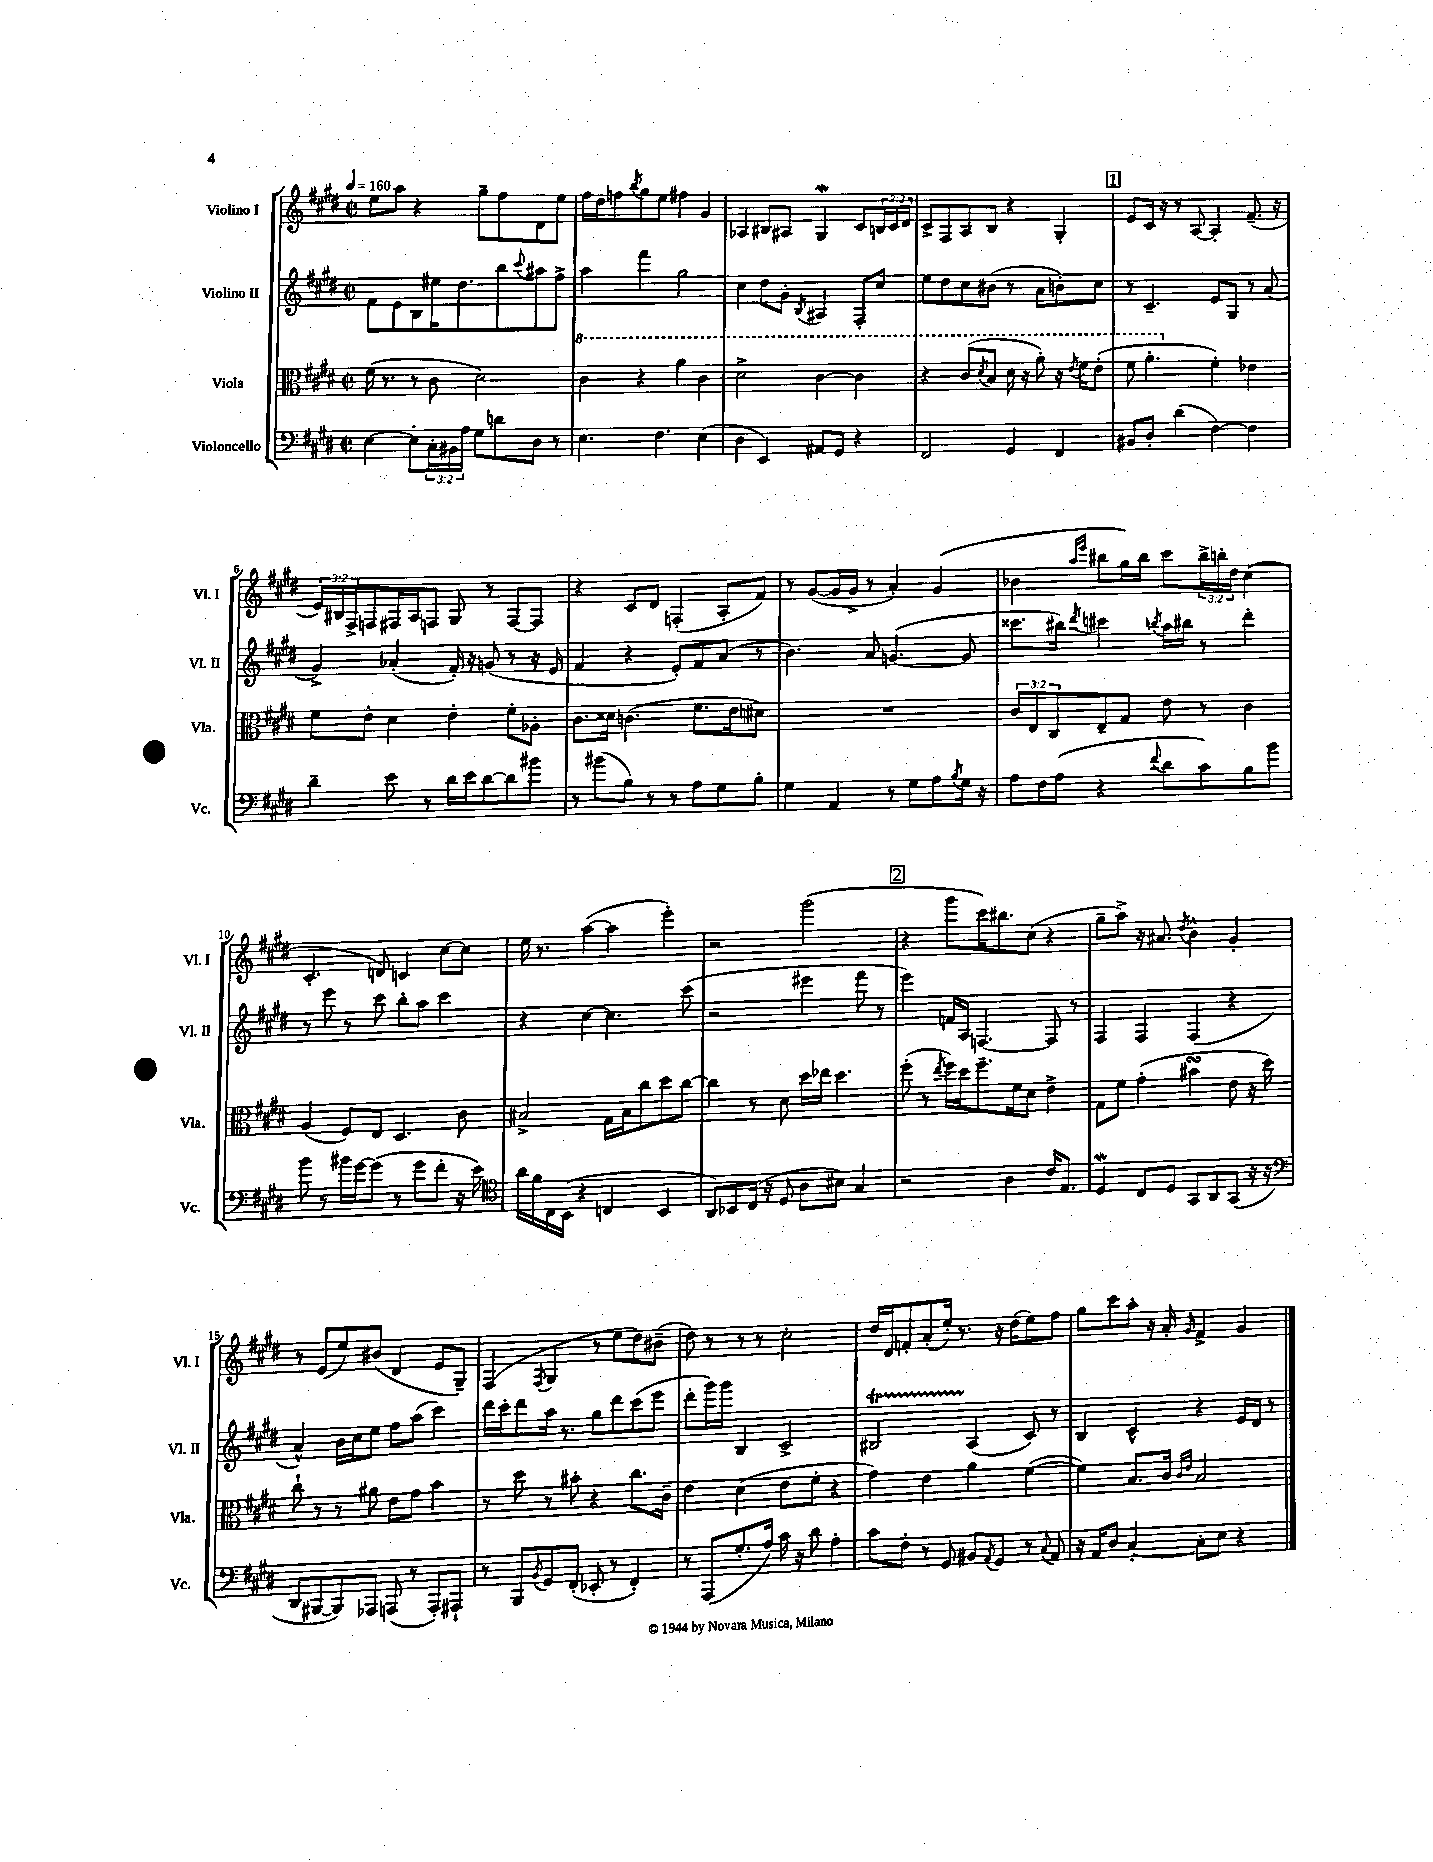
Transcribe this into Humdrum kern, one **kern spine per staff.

**kern	**kern	**kern	**kern
*part4	*part3	*part2	*part1
*staff4	*staff3	*staff2	*staff1
*I"Violoncello	*I"Viola	*I"Violino II	*I"Violino I
*I'Vc.	*I'Vla.	*I'Vl. II	*I'Vl. I
*clefF4	*clefC3	*clefG2	*clefG2
*k[f#c#g#d#]	*k[f#c#g#d#]	*k[f#c#g#d#]	*k[f#c#g#d#]
*M2/2	*M2/2	*M2/2	*M2/2
*met(c|)	*met(c|)	*met(c|)	*met(c|)
*MM160	*MM160	*MM160	*MM160
=1	=1	=1	=1
[4E\	(16f#\	8f#\L	8ee\L
.	8.r	.	.
.	.	8e\	8aa\J
8E'\L]	8r	8B\	4r
24C#'\L	8c#\	16ee#X\K	.
24BB#X\	.	.	.
.	.	8.dd#\	.
24A\JJ	.	.	.
8G#\L	2d#\)	.	8gg#~\L
8dn\	.	8bb\	8ff#\
.	.	8qqccc#/	.
8D#\J	.	8aa#X\	8d#\
8r	.	8ff#^\J	8ee\J
=2	=2	=2	=2
*	*8va	*	*
4.E\	4cc#\	4aa\	16ff#\LL
.	.	.	16dd#\J
.	.	.	8ffn\
.	.	.	8qbb/
.	4r	4fff#\	8gg#\
4.F#\	.	.	8ee\J
.	4aa\	2gg#\	4ff#X\
(4E\	4cc#\	.	4g#/
=3	=3	=3	=3
4D#\	2dd#^\	4cc#\	4A-X/
4EE/)	.	8dd#\L	8B#X/L
.	.	8g#'\J	8A#X/J
.	.	8qB/	.
8AA#X/L	[4cc#\	4A#X/	4G#W/
8GG#/J	.	.	.
4r	4cc#\]	8F#'/L	8c#/L
.	.	8cc#/J	24Bn/L
.	.	.	24c#/
.	.	.	24d#/JJ
=4	=4	=4	=4
2FF#/	4r	8ee\L	8c#^/L
.	.	8dd#\	8F#/
.	(8cc#/L	8cc#\	8A/
.	8qdd#/	.	.
.	8b/J	(8b#X\J	8B/J
4GG#/	16dd#\	8r	4r
.	16r	.	.
.	8aa'\)	8a\L	.
4FF#/	16r	8bn'\)	4G#'/
.	8qee/	.	.
.	16ff#\KL	.	.
.	(8ee'\J	8cc#\J	.
!!LO:REH:place=s1:t=1
=5	=5	=5	=5
8BB#X/L	8ff#\	8r	8e/L
8D#'/J	4.aa'\	4.c#~/	16c#/Jk
.	.	.	16r
(4d#\	.	.	8r
.	.	.	[8A/
*	*X8va	*	*
[4F#\)	4f#'\)	8e/L	4A'/]
.	.	8G#/J	.
4F#\]	4e-X\	8r	(8.f#~/
.	.	(8a/	.
.	.	.	16r
!!LO:LB:g=z
=6	=6	=6	=6
4d#~\	8f#\L	4g#^/)	24e/LL)
.	.	.	24B#X/
.	.	.	24F#^/J
.	8e'\J	.	8Fn/
8e\	4d#\	(4a-X'/	16F#X/L
.	.	.	16A/J
8r	.	.	8Fn/J
16d#\LL	4e'\	16f#'/)	8G#/
16e\J	.	16r	.
[8d#\	.	(8gn/	8r
8d#\]	8f#'\L	8r	[8F/L
8b#X\J	8A-X'\J	16r	8F/J]
.	.	16e/	.
=7	=7	=7	=7
8r	8.c#\L	4f#/	4r
(8b#X\L	.	.	.
.	16d##X\Jk	.	.
8B\J)	(4.cn\	4r	8c#/L
8r	.	.	8d#/J
8r	.	8e'/L)	(4Fn'/
8A\L	8.f#\L	8f#/	.
8G#\	.	(8a/J	8A'/L
.	16e\k	.	.
8B'\J	8d#X\J)	8r	8f#/J)
=8	=8	=8	=8
4G#\	1r	4.b\)	8r
.	.	.	([8g#/L
4AA/	.	.	16g#/L]
.	.	.	16g#^/JJ
.	.	8a/	8r
8r	.	([4.gn/	4a'/)
8G#\L	.	.	.
8A\	.	.	(4g#/
8qB/	.	.	.
16G#\Jk	.	8g/]	.
16r	.	.	.
=9	=9	=9	=9
8A\L	12c#/L	8.ccc##X\L	4b-X\
.	12E/	.	.
16F#\L	.	.	.
.	12C#/	.	.
(16A\JJ	.	16bb#X\Jk)	.
.	.	.	16qqaa/LL
.	.	8qddd#/	16qqeee/JJ
4r	8E~/	4ccc#X\	8bb#X\L
.	8G#/J	.	16gg#\L)
.	.	.	16bb#\JJ
8qqf#/	.	8qbbn/	.
8d#\L	8e\	16aa\LL	8ccc#\L
.	.	16bb#X\JJ	.
8c#\)	8r	8r	24bb#^\L
.	.	.	24bbn'\
.	.	.	24dd#\JJ
8B\	4c#\	4ddd#'\	(4cc#\
8b\J	.	.	.
!!LO:LB:g=z
=10	=10	=10	=10
8b\	(4A/	8r	4.c#'/
8r	.	8eee\	.
16b#X\LL	8F#/L)	8r	.
[16g#\J	.	.	.
(8g#\J]	8E/J	8ccc#\	8dn/)
8r	4.D#/	8bb'\L	4cn/
8g#\L	.	8aa\J	.
8f#'\J	.	4ccc#\	[8cc#\L
16r	8c#\	.	8cc#\J]
16e\)	.	.	.
=11	=11	=11	=11
*clefC4	*	*	*
16a\LL	2B#X^/	4r	16ee\
16f#\	.	.	8.r
16C#\	.	.	.
(16BB\JJ	.	.	.
4r	.	[4cc#\	([4aa\
4Cn/	16G#\LL	4.cc#\]	4aa\]
.	16B#\J	.	.
.	8cc#\	.	.
4BB/	8dd#\	.	4eee'\)
.	[8cc#\J	(8ccc#\	.
=12	=12	=12	=12
8AA/L)	4cc#\]	2r	2r
8BB-X/	.	.	.
(16C#/Jk	8r	.	.
16r	.	.	.
8D#/	8d#\	.	.
8A\L	16dd#\LL	4eee#X\	(2ggg#\
.	16ee-X\JJ	.	.
8B#X\J)	4.dd#\	.	.
4G#/	.	8fff#\	.
.	.	8r	.
!!LO:REH:place=s1:t=2
=13	=13	=13	=13
2r	(8ff#'\	4eee\)	4r
.	8r	.	.
.	8qee/	.	.
.	16ff#\LL)	16fn/LL	8ggg#\L
.	16dd#\J	16A/JJ	.
.	8.ff#~\	[4.Fn/	16ccc#\K)
.	.	.	8.bb#X\
4A\	.	.	.
.	16f#\k	.	.
.	8d#\J	.	(8cc#\J
16c#/KL	4e^\	8F/]	4r
8.E/J	.	.	.
.	.	8r	.
=14	=14	=14	=14
4D#W/	8G#\L	4F#/	8gg#~\L
.	8f#\J	.	8aa^\J)
8C#/L	(4g#'\	4F#/	16r
.	.	.	8.a#X/
8D#/J	.	.	.
.	.	.	8qdd#/
8GG#/L	4b#XsSsS\	(4F#/	4b^^\
8AA/	.	.	.
(8GG#/J	8e\	4r	4g#'/
16r	16r	.	.
16r	16dd#\)	.	.
!!LO:LB:g=z
=15	=15	=15	=15
*clefF4	*	*	*
8DD#/L	8cc#`\	4a^^/)	8r
[8BBB#X/	8r	.	(8e/L
8BBB#/])	8r	16b\LL	8ee/)
.	.	16cc#\J	.
8AAA-X/J	8a#X\	8ee\J	(8b#X/J
(8AAAn/	8e\L	8ff#\L	4d#/
8r	8g#\J	(8aa\J	.
8AAA'/L)	4b\	4ccc#\)	8e/L
8AAA#X`/J	.	.	8G#~/J)
=16	=16	=16	=16
8r	8r	16ddd#\LL	(4F#/
.	.	16ccc#'\J	.
8BBB/L	8dd#\	8ddd#\	.
8qBB/	.	.	8qF#/
8GG#/	8r	16aa\Jk	4G#/
.	.	8.r	.
(8FF#'/J	8b#X'\	.	.
8EE-X'/	4r	8gg#\L	8r
8r	.	8ddd#\	8ee\L
4FF#'/)	8.cc#\L	(8ccc#\	8dd#\)
.	.	8eee\J	(8b#X~\J
.	16c#~\Jk	.	.
=17	=17	=17	=17
8r	4e\	8ddd#'\L	8dd#\)
(8AAA/L	.	16ggg#\L)	8r
.	.	16ggg#\JJ	.
8.G#'/	(4d#\	4B/	8r
.	.	.	8r
16A/Jk)	.	.	.
16c#\	8e\L	2c#^/	2cc#'\
16r	.	.	.
8d#\	8f#'\J	.	.
4A'\	4r	.	.
=18	=18	=18	=18
8c#\L	4g#\)	2B#Xt/	16dd#/LL
.	.	.	16d#/J
8F#'\J	.	.	8fn'/
8r	4e\	.	(8a'/
8GG#/	.	.	16ee'/Jk)
.	.	.	8.r
8BB#X/L	4a\	(4A/	.
8qAA/	.	.	.
8GG#/J	.	.	16r
.	.	.	(16dd#\KL
8r	([4f#\	8c#/)	8ee\)
8qqC#/	.	.	.
8AA/	.	8r	8ff#\J
=19	=19	=19	=19
16r	4f#\])	4B/	8gg#\L
16AA/KL	.	.	.
8D#/J	.	.	8ccc#\
[4C#'/	8.B/L	4c#^^/	8aa'\J
.	.	.	16r
.	16c#/Jk	.	16a'/
.	16qqc#/LL	.	.
.	16qqe/JJ	.	16qqg#/
8C#'\L]	2B/	4r	4f#^/
8E\J	.	.	.
4r	.	16e/LL	4g#/
.	.	16d#/JJ	.
.	.	8r	.
==	==	==	==
*-	*-	*-	*-
